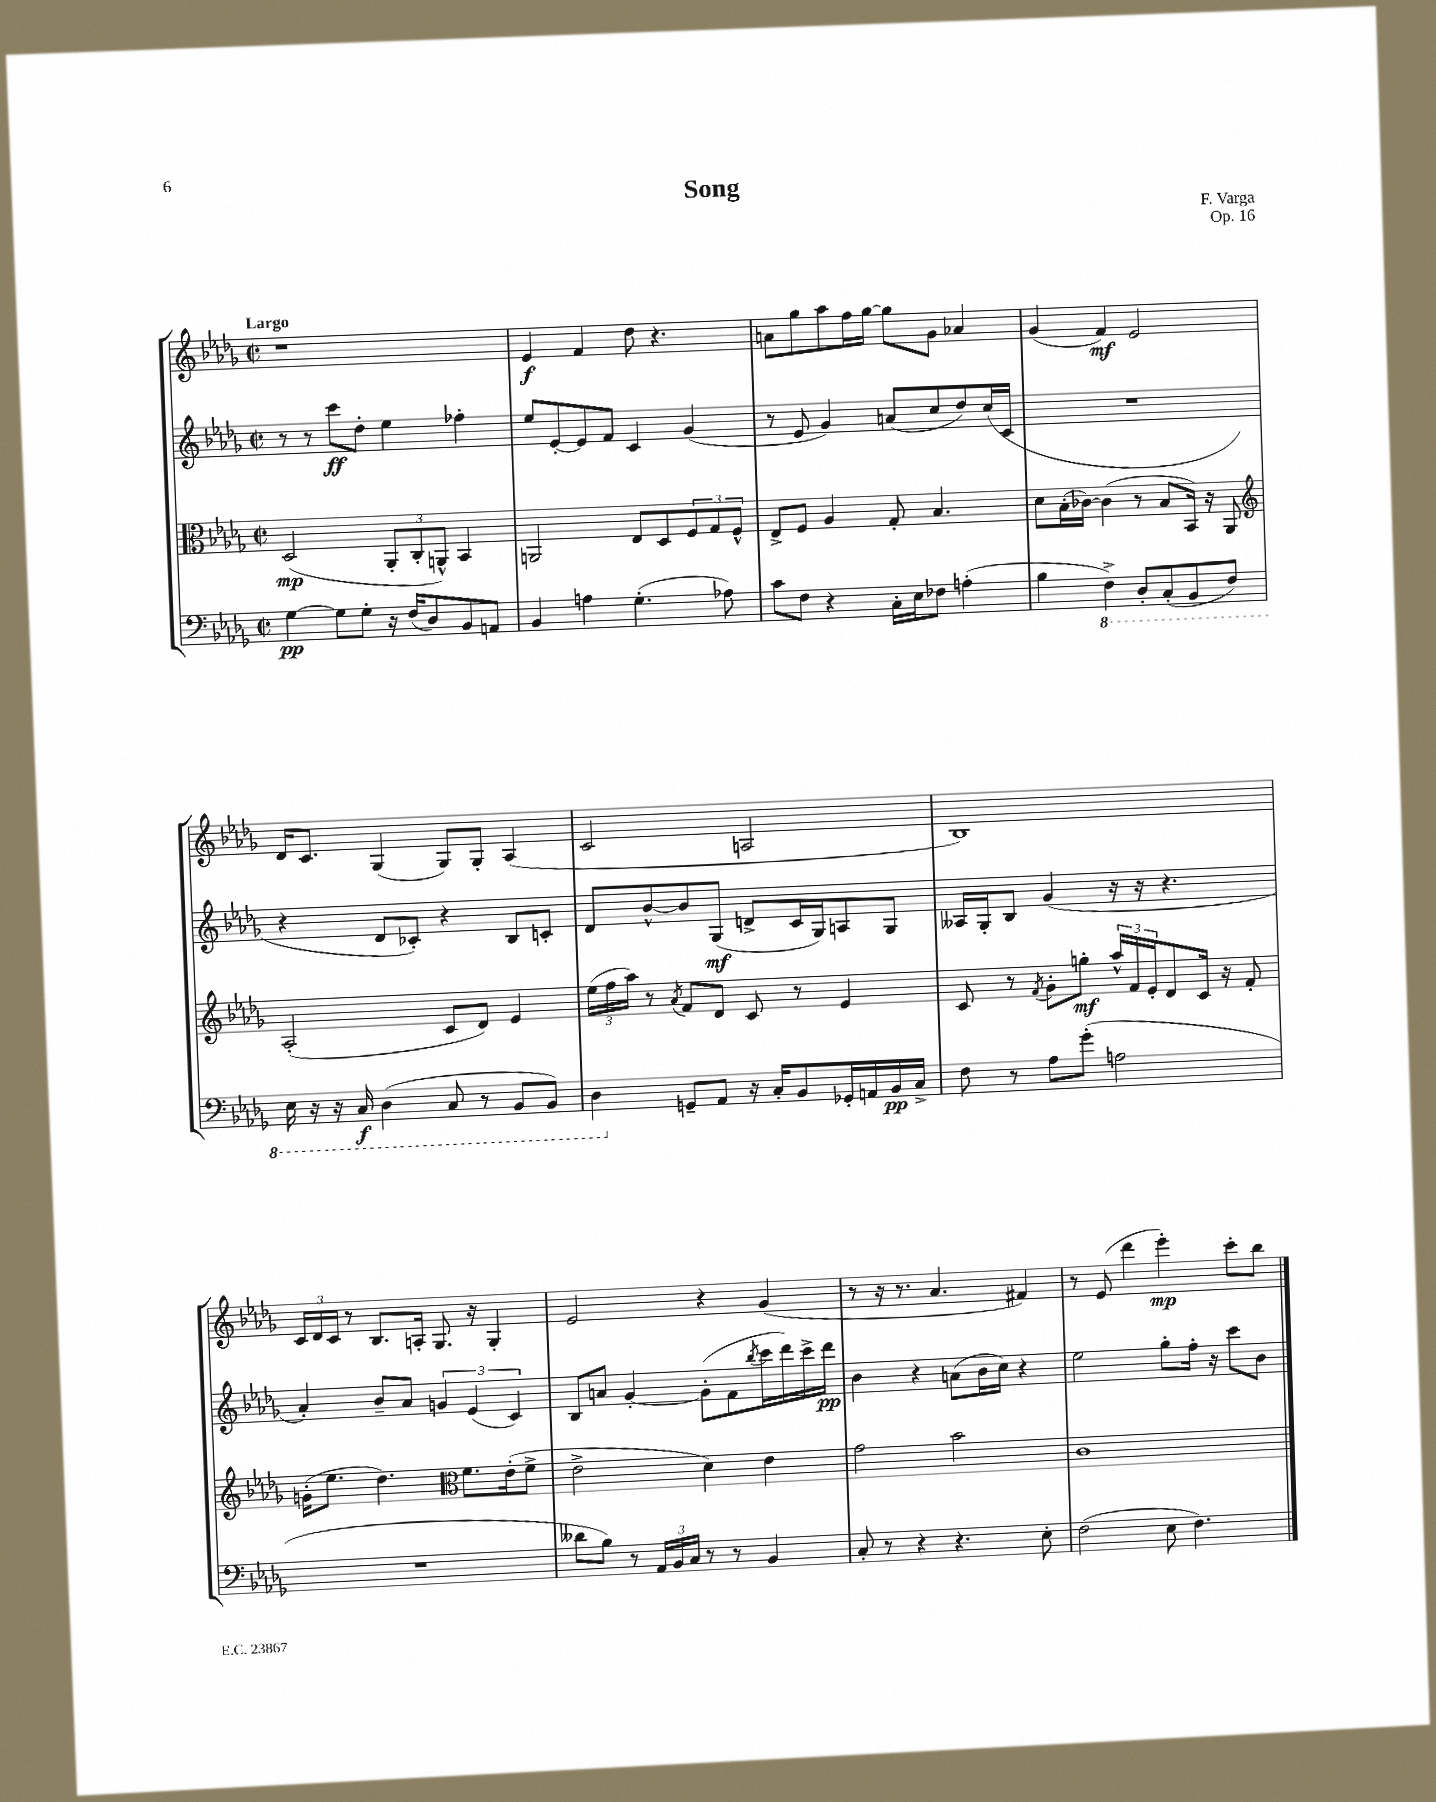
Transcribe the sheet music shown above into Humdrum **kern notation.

**kern	**kern	**kern	**kern
*staff4	*staff3	*staff2	*staff1
*clefF4	*clefC3	*clefG2	*clefG2
*k[b-e-a-d-g-]	*k[b-e-a-d-g-]	*k[b-e-a-d-g-]	*k[b-e-a-d-g-]
*M2/2	*M2/2	*M2/2	*M2/2
*met(c|)	*met(c|)	*met(c|)	*met(c|)
[4G-	(2D-	8r	1r
.	.	8r	.
8G-]	.	8ccc	.
8G-'	.	8dd-'	.
16r	12AA-'	4ee-	.
(16F	.	.	.
.	12C'	.	.
8D-)	.	.	.
.	12AA^^)	.	.
8BB-	4BB-	4ff-'	.
8AA	.	.	.
=	=	=	=
4BB-	2AA	8ee-	4e-
.	.	[8e-'	.
4A	.	8e-]	4f
.	.	8f	.
(4.G-'	8E-	4c	8dd-
.	8D-	.	4.r
.	12F	(4g-	.
.	12G-	.	.
8A-)	.	.	.
.	12F^^	.	.
=	=	=	=
8c	8E-^	8r	8a
8F	8F	8e-	8gg-
4r	4A-	4g-)	8aa-
.	.	.	16ff
.	.	.	[16gg-
16C'	8G-'	(8a	8gg-]
16E-	.	.	.
8F-	4.B-	8cc	8g-
(4A'	.	8dd-)	4a-
.	.	(16cc	.
.	.	16c	.
=	=	=	=
4B-	8d-	1r	(4g-
.	(16B-'	.	.
.	[16c-)	.	.
4FF^)	(4c-]	.	4f)
8DD-'	8r	.	2e-
(8CC'	8B-	.	.
8BBB-	16BB-)	.	.
.	16r	.	.
8FF)	8AA-	.	.
=	=	=	=
*	*clefG2	*	*
16EE-	(2A-'	4r	16d-
16r	.	.	8.c
16r	.	.	.
16CC	.	.	.
(4DD-	.	8d-	(4G-
.	.	8c-')	.
8CC	8c	4r	8G-)
8r	8d-)	.	8G-'
8BBB-	4e-	8B-	(4A-
8BBB-)	.	8c'	.
=	=	=	=
4DD-	(24ee-	8d-	2c
.	24ff	.	.
.	24aa-)	.	.
.	8r	[8b-^^	.
.	8qa-	.	.
8GG~	8f	8b-]	.
8AA-	8d-	(8G-	.
16r	8c	8d^	2A
16C'	.	.	.
8BB-	8r	16c	.
.	.	16G-)	.
16GG-'	4e-	8A	.
16AA	.	.	.
16BB-	.	8G-	.
16C^	.	.	.
=	=	=	=
8F	8c	16A--	1B-)
.	.	16G-'	.
8r	8r	8B-	.
.	8qf	.	.
8A-	8g-'	(4g-	.
(8g-'	8gg'	.	.
2A	24aa-^^	16r	.
.	24f	.	.
.	.	16r	.
.	24e-'	.	.
.	8d-	4.r	.
.	16c	.	.
.	16r	.	.
.	8f'	.	.
=	=	=	=
1r	(16g'	4a-')	24c
.	.	.	24d-
.	8.ee-	.	.
.	.	.	24c
.	.	.	8r
.	4.dd-)	8b-~	8.B-
.	.	8a-	.
.	.	.	16A'
.	.	6g	8.G-
*	*clefC3	*	*
.	8.f	.	.
.	.	(6e-	.
.	.	.	16r
.	.	.	4G-'
.	(16e-'	.	.
.	.	6c)	.
.	8f^	.	.
=	=	=	=
8d--	2e-^	8B-	2e-
8B-)	.	8a	.
8r	.	[4g-'	.
24AA-	.	.	.
24BB-	.	.	.
24C	.	.	.
8r	4d-)	(8g-']	4r
8r	.	8f	.
.	.	8qbb-	.
4BB-	4e-	16ccc	(4g-
.	.	16ddd-)	.
.	.	16ccc^	.
.	.	16ddd-	.
=	=	=	=
8C'	2g-	4b-	8r
8r	.	.	16r
.	.	.	8.r
4r	.	4r	.
.	.	.	4.a-
4.r	2b-	(8a	.
.	.	16b-	.
.	.	16cc)	.
.	.	4r	4f#)
8E-'	.	.	.
=	=	=	=
(2F	1c	2ee-	8r
.	.	.	(8e-
.	.	.	4ddd-
8E-	.	8gg-'	4eee-')
4.F)	.	16ff'	.
.	.	16r	.
.	.	8ccc	8ccc'
.	.	8b-	8bb-
==	==	==	==
*-	*-	*-	*-
